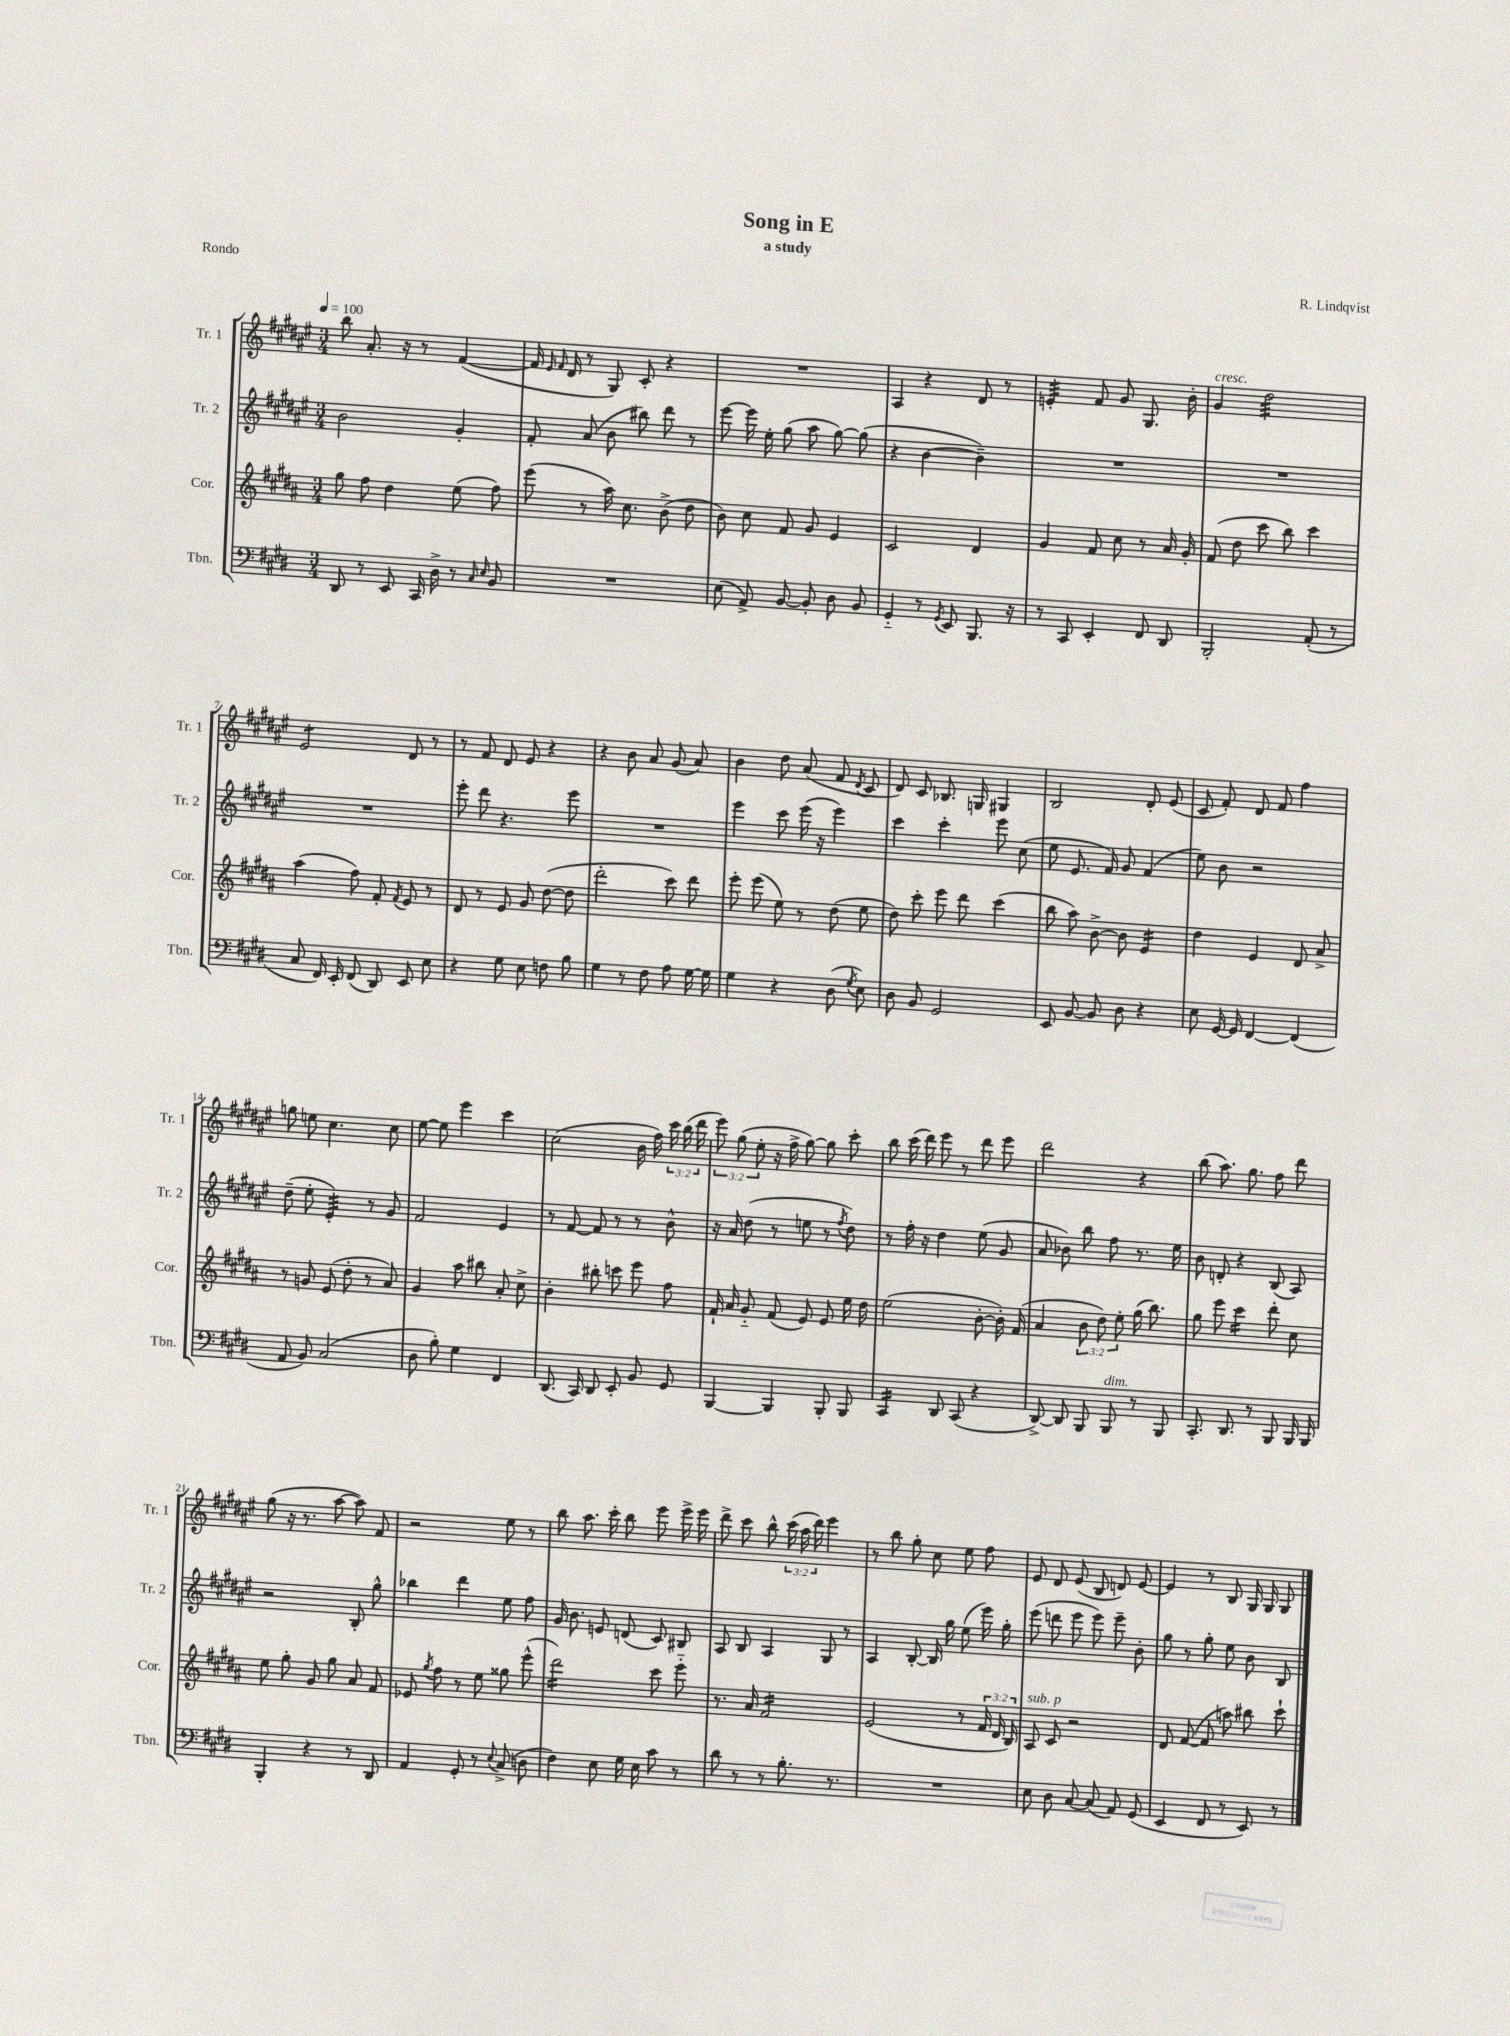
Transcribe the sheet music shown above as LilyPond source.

\header { title = "Song in E" composer = "R. Lindqvist" subtitle = "a study" piece = "Rondo" }
<<
\new StaffGroup <<
\new Staff = "s0" \with { instrumentName = "Tr. 1" shortInstrumentName = "Tr. 1" } {
    \clef treble \key fis \major \numericTimeSignature \time 3/4 \override Staff.TupletNumber.text = #tuplet-number::calc-fraction-text \tempo 4 = 100
    \autoBeamOff b''8 ais'8.-. r16 r8 fis'4~( |
    fis'16 \grace { eis'16 fis'16 } dis'16 r8 gis8) cis'8-. r4 |
    R2. |
    ais4 r4 dis'8 r8 |
    e'4:32-. fis'8 gis'8 gis8. b'16-. |
    gis'4^\markup { \italic "cresc." } dis''2:32 |
    eis'2:8 dis'8 r8 |
    r8 fis'8 dis'8 eis'8 r4 |
    r4 b'8 ais'8 gis'8( ais'8) |
    b'4 dis''8 ais'8( fis'8 \acciaccatura { dis'8 } cis'8 |
    dis'8) cis'8 bes8. g16 gis4 |
    b2 dis'8-. eis'8( |
    cis'8 fis'8-.) dis'8 fis'8 fis''4 |
    g''8 e''8 cis''4. cis''8 |
    eis''8~ eis''8 eis'''4 cis'''4 |
    cis''2( b'16 fis''16) \tuplet 3/2 { cis'''16 b''16( dis'''16 } |
    \tuplet 3/2 { eis'''8) gis''8( eis''8-. } r16 fis''16-> gis''8~) gis''8 cis'''8-. |
    b''8 cis'''16( dis'''16) eis'''8 r8 dis'''8 eis'''8 |
    dis'''2 r4 |
    b''8( ais''8.) gis''8. fis''8 dis'''8 |
    gis''8( r16 r8. ais''8~ ais''8) fis'8 |
    r2 eis''8 r8 |
    b''8 ais''8. cis'''16-. b''8 eis'''8 eis'''16-> eis'''16 |
    dis'''8-> cis'''8 b''8-^ \tuplet 3/2 { cis'''16( ais''16 dis'''16) } eis'''4 |
    r8 b''8 gis''8-. cis''8 eis''8 fis''8 |
    eis'8 dis'8 eis'8( b8 d'8) eis'8~ |
    eis'4 r8 b8 gis16 gis16 gis8 \bar "|." |
}
\new Staff = "s1" \with { instrumentName = "Tr. 2" shortInstrumentName = "Tr. 2" } {
    \clef treble \key fis \major \numericTimeSignature \time 3/4
    \autoBeamOff b'2 gis'4-. |
    fis'8-. ais'8( b'8 bis''8) dis'''8 r8 |
    eis'''8~ eis'''16 eis''16-. gis''8( ais''8 gis''8~) gis''8( |
    r4 b'4~ b'4--) |
    R2. |
    R2. |
    R2. |
    eis'''8-. dis'''8 r4. eis'''8 |
    R2. |
    eis'''4 cis'''8 eis'''16( r16 eis'''4) |
    cis'''4 cis'''4-. eis'''8 cis''8( |
    eis''8 eis'8. fis'16) gis'8 fis'4( |
    eis''8) b'8 r2 |
    dis''8--( eis''8-. eis'4:32-.) r8 gis'8 |
    fis'2 eis'4 |
    r8 fis'8~ fis'8 r8 r8 b'8-^ |
    r16 ais'16 dis''8( r8 e''8 r8 \acciaccatura { fis''8 } dis''8) |
    r8 fis''16-. r16 dis''4 eis''8( gis'8 |
    ais'8 bes'8) b''8 fis''8 r8. eis''16 |
    b'8 d'8-. r4 b8( ais8) |
    r2 b8-. gis''8-^ |
    bes''4 dis'''4 eis''8 fis''8 |
    gis'16 b'8. e'8 d'8( cis'8) bis8 |
    ais8 b8 ais4 gis8 r8 |
    ais4 b8~-. b16 gis''16 eis''8( eis'''16) gis''16-. |
    eis'''8( d'''8 eis'''8 eis'''8) eis'''8-- b'8-. |
    gis''8 r8 gis''8-. eis''8 b'8 b8 \bar "|." |
}
\new Staff = "s2" \with { instrumentName = "Cor." shortInstrumentName = "Cor." } {
    \clef treble \key b \major \numericTimeSignature \time 3/4 \override Staff.TupletNumber.text = #tuplet-number::calc-fraction-text
    \autoBeamOff gis''8 fis''8 dis''4 e''8( fis''8) |
    e'''8( r8 ais''16) cis''8. b'8->( dis''8 |
    b'8) cis''8 fis'8 gis'8 e'4 |
    cis'2 dis'4 |
    gis'4 fis'8 cis''8 r8 ais'16 gis'16-. |
    fis'8( dis''8 cis'''8 b''8) cis'''4 |
    ais''4( fis''8) fis'8-. \acciaccatura { fis'8 } e'8 r8 |
    dis'8 r8 e'8 gis'8 dis''8~( dis''8 |
    dis'''2-. cis'''8) dis'''8 |
    e'''8-. e'''8( e''8) r8 dis''8( e''8 |
    dis''8) cis'''8-. e'''8 dis'''8 cis'''4( |
    b''8 ais''8) b'8~-> b'8 e'4:16 |
    dis''4 e'4 dis'8 ais'8-> |
    r8 g'8 e'8( dis''8-. r8 ais'8) |
    gis'4 ais''8 bis''8 ais'8-. cis''8-> |
    b'4-. bis''8-. c'''8 e'''8 fis''8 |
    fis'16-! ais'16 gis'8-_ fis'8( e'8) e'8 e''16 dis''16 |
    e''2( b'8~-. b'16-.) fis'16( |
    ais'4 \tuplet 3/2 { b'8 dis''8) e''8-. } gis''16( b''8.) |
    gis''8 e'''8 cis'''4:16 dis'''8-. cis''8 |
    e''8 gis''8-. gis'8 gis''8 ais'8 fis'8 |
    ees'8 \acciaccatura { gis''8 } fis''8 r8 e''8 gisis''8 e'''8-^( |
    dis'''2:16) cis'''8 e'''8-_ |
    r8. ais'16 fis'2:16 |
    e'2( r8 \tuplet 3/2 { fis'16 dis'16 b16) } |
    ais8^\markup { \italic "sub. p" } cis'8 r2 |
    dis'8 fis'8~( fis'8 a''8) bis''8 cis'''8-! \bar "|." |
}
\new Staff = "s3" \with { instrumentName = "Tbn." shortInstrumentName = "Tbn." } {
    \clef bass \key e \major \numericTimeSignature \time 3/4
    \autoBeamOff dis,8 r8 e,8 cis,16 dis16-> r8 \grace { cis16 e16 } b,8 |
    R2. |
    e8( a,8->) b,8~ b,8-. dis8 b,8 |
    gis,4-_ r8 \acciaccatura { gis,8 } e,8 b,,8. r16 |
    r8 cis,8 e,4-. fis,8 dis,8 |
    b,,2-. a,8-.( r8 |
    cis8 fis,16) e,16-. fis,8( dis,8) e,8 e8 |
    r4 gis8 e8 f8 b8 |
    gis4 r8 fis8 a8 gis16~ gis16 |
    gis4 r4 dis8( \acciaccatura { gis8 } e8) |
    dis8 b,8 gis,2 |
    e,8 b,8~ b,8 dis8 r4 |
    e8 gis,16~ gis,16 fis,4~ fis,4( |
    a,8 b,8) cis2( |
    dis8 b8-.) gis4 fis,4 |
    dis,8.( cis,16) dis,8 e,8-. b,8 gis,8 |
    b,,4~ b,,4 b,,8-. b,,8 |
    cis,4:16 dis,8 cis,8( r4 |
    dis,8~->) dis,8 b,,8 b,,8^\markup { \italic "dim." } r8 b,,8 |
    cis,8.-. dis,8. r8 b,,8 b,,16 b,,16 |
    b,,4-. r4 r8 dis,8 |
    a,4 gis,8-. r8 \appoggiatura { e8 } cis8->( d8 |
    fis4) e8 gis16 e16 cis'8 r8 |
    dis'8 r8 r8 b8.-. r8. |
    R2. |
    e8 dis8 cis8~ cis8( a,8) gis,8( |
    e,4 fis,8 r8 e,8) r8 \bar "|." |
}
>>
>>
